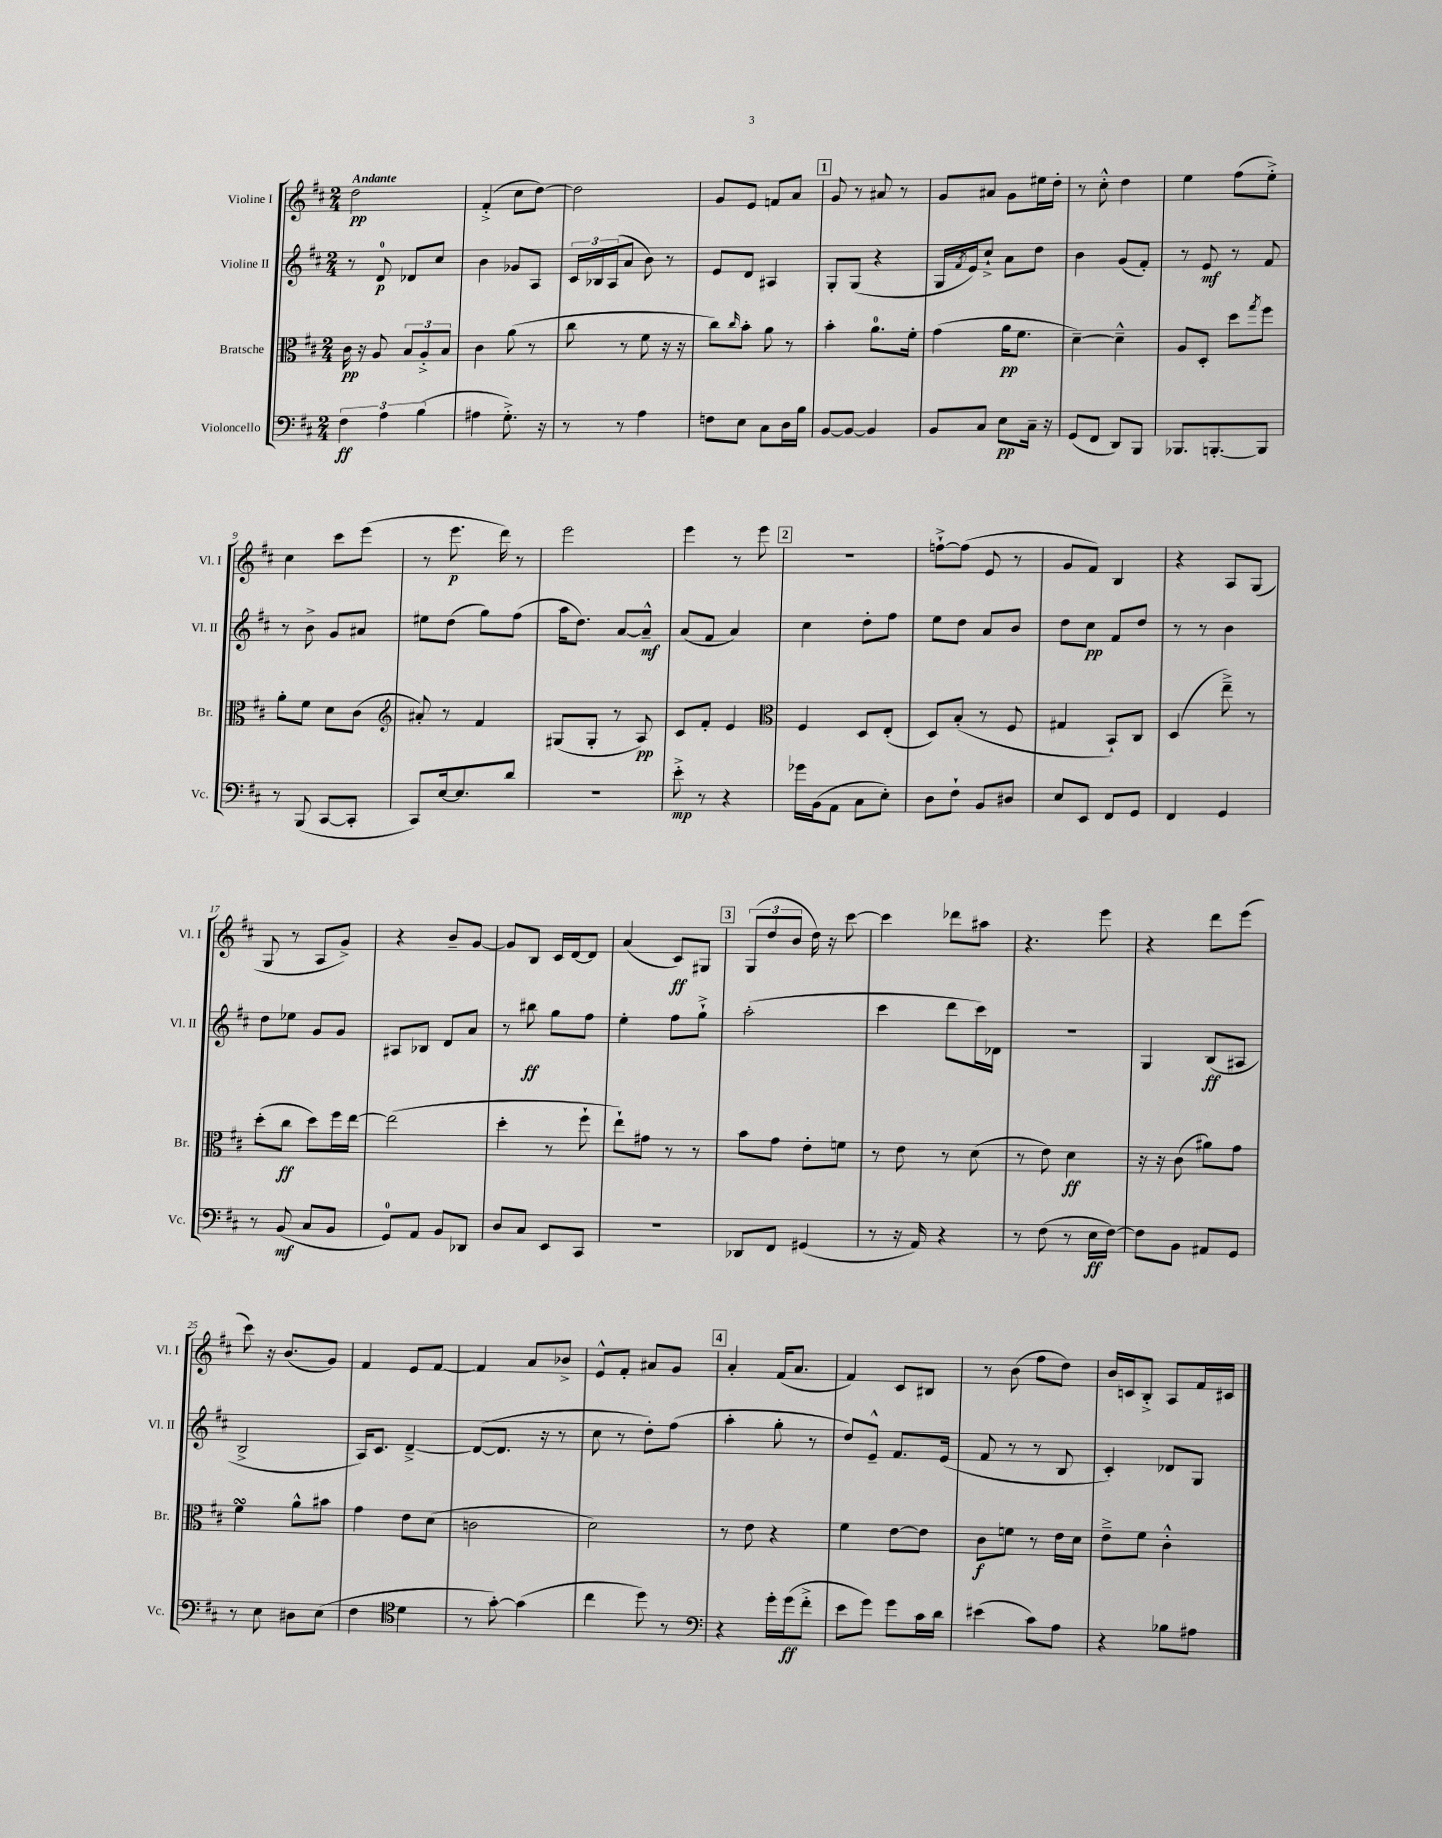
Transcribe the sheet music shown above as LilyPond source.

<<
\new StaffGroup <<
\new Staff = "s0" \with { instrumentName = "Violine I" shortInstrumentName = "Vl. I" } {
    \clef treble \key d \major \numericTimeSignature \time 2/4 \tempo "Andante"
    d''2\pp |
    fis'4-.->( cis''8 d''8~) |
    d''2 |
    g'8 e'8 f'8 a'8 |
    \mark \markup { \box "1" } g'8 r8 ais'8 r8 |
    g'8 ais'8 g'8 eis''16 d''16-. |
    r8 cis''8-.-^ d''4 |
    e''4 fis''8( e''8-.->) |
    cis''4 cis'''8 e'''8( |
    r8 e'''8.\p d'''16) r8 |
    e'''2 |
    e'''4 r8 e'''8 |
    \mark \markup { \box "2" } R2 |
    f''8~-!-> f''8( e'8 r8 |
    g'8 fis'8) b4 |
    r4 a8 g8( |
    g8 r8 a8 g'8->) |
    r4 b'8-- g'8~ |
    g'8 b8 cis'16 d'16~ d'8 |
    a'4( cis'8\ff) gis8 |
    \mark \markup { \box "3" } \tuplet 3/2 { g8( d''8 b'8 } d''16) r16 cis'''8~ |
    cis'''4 des'''8 ais''8 |
    r4. e'''8 |
    r4 d'''8 e'''8( |
    cis'''8) r16 b'8.( g'8) |
    fis'4 e'8 fis'8~ |
    fis'4 a'8 bes'8-> |
    e'8-^ fis'8-. ais'8 g'8 |
    \mark \markup { \box "4" } a'4-. fis'16( a'8. |
    fis'4) cis'8 bis8 |
    r8 b'8( fis''8 d''8) |
    b'16 c'16 b8-.-> a8 fis'16 cis'16 \bar "|." |
}
\new Staff = "s1" \with { instrumentName = "Violine II" shortInstrumentName = "Vl. II" } {
    \clef treble \key d \major \numericTimeSignature \time 2/4
    r8 d'8-0\p des'8 cis''8 |
    b'4 ges'8 a8 |
    \tuplet 3/2 { cis'16 bes16 a16( } a'8 b'8) r8 |
    e'8 d'8 ais4 |
    \mark \markup { \box "1" } g8-. g8( r4 |
    g16 \acciaccatura { fis'8 } e'16) cis''8-!-> a'8 d''8 |
    b'4 g'8( fis'8-.) |
    r8 e'8\mf r8 fis'8 |
    r8 b'8-> g'8 ais'8 |
    eis''8 d''8( g''8) fis''8( |
    a''16 d''8.) a'8~ a'8---^\mf |
    a'8( fis'8 a'4) |
    \mark \markup { \box "2" } cis''4 d''8-. fis''8 |
    e''8 d''8 a'8 b'8 |
    d''8 cis''8\pp fis'8 d''8 |
    r8 r8 b'4 |
    d''8 ees''8 g'8 g'8 |
    ais8 bes8 d'8 a'8 |
    r8 bis''8\ff g''8 fis''8 |
    e''4-. fis''8 g''8-!-> |
    \mark \markup { \box "3" } a''2-.( |
    cis'''4 d'''8 cis'''16) des'16 |
    R2 |
    g4 b8\ff( ais8 |
    b2-> |
    a16) cis'8. d'4~---> |
    d'8~( d'8. r16 r8 |
    cis''8 r8 d''8-.) fis''8( |
    \mark \markup { \box "4" } a''4-. g''8-. r8 |
    d''8) e'8---^ fis'8. e'16( |
    fis'8 r8 r8 b8 |
    cis'4-.) des'8 g8 \bar "|." |
}
\new Staff = "s2" \with { instrumentName = "Bratsche" shortInstrumentName = "Br." } {
    \clef alto \key d \major \numericTimeSignature \time 2/4
    cis'16\pp r16 a8 \tuplet 3/2 { b8 a8-.-> b8 } |
    cis'4 a'8( r8 |
    cis''8 r8 fis'8 r16 r16 |
    cis''8) \grace { cis''16 } b'8-. a'8 r8 |
    \mark \markup { \box "1" } b'4-. a'8.-0 fis'16-. |
    g'4( a'16\pp fis'8. |
    d'4~--) d'4---^ |
    a8 d8-. d''8 \acciaccatura { g''8 } fis''8 |
    a'8-. fis'8 d'8 cis'8( |
    \clef treble ais'8-.) r8 fis'4 |
    gis8( gis8-. r8 a8\pp) |
    cis'8 fis'8-. e'4 |
    \mark \markup { \box "2" } \clef alto fis4 d8 e8-.( |
    d8) b8-.( r8 fis8 |
    gis4 b,8-!) cis8 |
    d4( e''8--->) r8 |
    d''8-.( cis''8\ff d''8) fis''16 e''16~ |
    e''2( |
    d''4-. r8 fis''8-! |
    e''8-!) gis'8 r8 r8 |
    \mark \markup { \box "3" } b'8 g'8 e'8-. f'8 |
    r8 e'8 r8 d'8( |
    r8 e'8) d'4\ff |
    r16 r16 cis'8( ais'8) g'8 |
    fis'4\turn a'8-^ bis'8 |
    g'4 e'8 d'8( |
    c'2 |
    d'2) |
    \mark \markup { \box "4" } r8 e'8 r4 |
    fis'4 e'8~ e'8 |
    cis'8\f f'8 r8 e'16 d'16 |
    e'8---> fis'8 cis'4-.-^ \bar "|." |
}
\new Staff = "s3" \with { instrumentName = "Violoncello" shortInstrumentName = "Vc." } {
    \clef bass \key d \major \numericTimeSignature \time 2/4
    \tuplet 3/2 { fis4\ff a4 b4( } |
    ais4 g8.-.->) r16 |
    r8 r8 a4 |
    f8 e8 cis8 d16 b16 |
    \mark \markup { \box "1" } b,8~ b,8~ b,4 |
    b,8 cis8 e8\pp cis16-- r16 |
    g,8( fis,8 d,8) b,,8 |
    bes,,8. b,,8.~-. b,,8 |
    r8 b,,8( cis,8~ cis,8-. |
    cis,8) e16~ e8. d'8 |
    R2 |
    e'8-.->\mp r8 r4 |
    \mark \markup { \box "2" } ges'16 b,16( a,8 cis8 e8-.) |
    d8 fis8-! b,8 dis8 |
    e8 e,8 fis,8 g,8 |
    fis,4 g,4 |
    r8 b,8\mf( cis8 b,8 |
    g,8-0) a,8 b,8 des,8 |
    d8 cis8 e,8 cis,8 |
    r2 |
    \mark \markup { \box "3" } des,8 fis,8 gis,4( |
    r8 r16 a,16) r4 |
    r8 fis8( r8 e16\ff fis16~) |
    fis8 b,8 ais,8 g,8 |
    r8 e8 dis8 e8( |
    fis4 \clef tenor d'4 |
    r8 g'8~-.) g'4( |
    cis''4 d''8) r8 |
    \mark \markup { \box "4" } \clef bass r4 g'16-. g'16\ff( fis'8-.-> |
    e'8 g'8) g'8 cis'16 d'16 |
    eis'4( cis'8) a8 |
    r4 bes8 ais8 \bar "|." |
}
>>
>>
